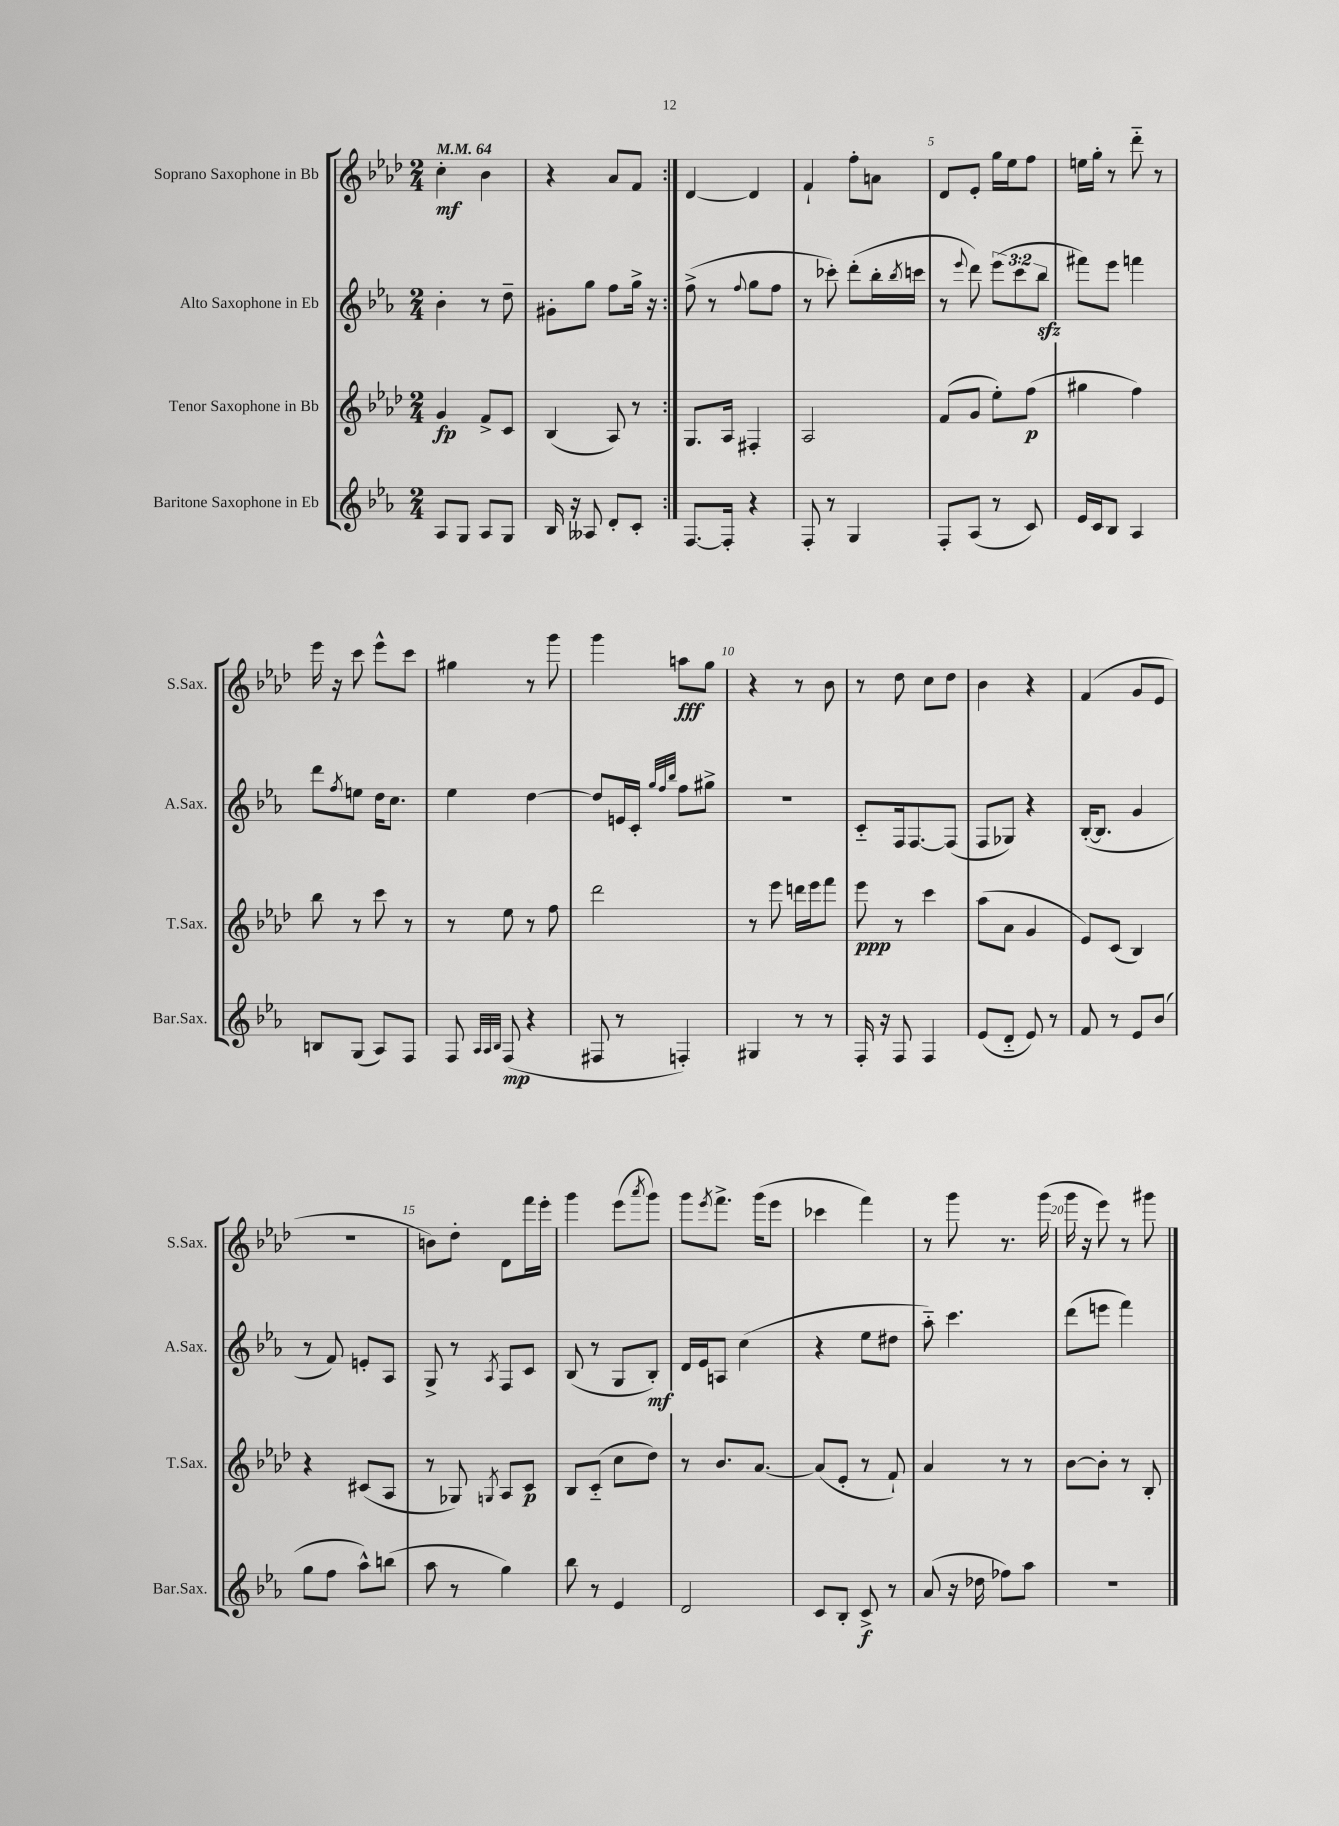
<<
\new StaffGroup <<
\new Staff = "s0" \with { instrumentName = "Soprano Saxophone in Bb" shortInstrumentName = "S.Sax." } {
    \clef treble \key aes \major \numericTimeSignature \time 2/4 \tempo 4 = 64
    \repeat volta 2 { c''4-.\mf bes'4 |
    r4 aes'8 f'8 | }
    des'4~ des'4 |
    f'4-! f''8-. a'8 |
    des'8 ees'8-. g''16 ees''16 f''8 |
    e''16 g''16-. r8 des'''8-_ r8 |
    ees'''16 r16 c'''8 ees'''8-^ c'''8 |
    gis''4 r8 g'''8 |
    g'''4 a''8\fff g''8 |
    r4 r8 bes'8 |
    r8 des''8 c''8 des''8 |
    bes'4 r4 |
    f'4( g'8 ees'8 |
    r2 |
    b'8) des''8-. des'8 f'''16 ees'''16-. |
    g'''4 ees'''8( \acciaccatura { aes'''8 } g'''8) |
    g'''8 \acciaccatura { ees'''8 } f'''8.-> g'''16( ees'''8 |
    ces'''4 f'''4) |
    r8 g'''8 r8. g'''16( |
    g'''16 r16 ees'''8) r8 gis'''8 \bar "|." |
}
\new Staff = "s1" \with { instrumentName = "Alto Saxophone in Eb" shortInstrumentName = "A.Sax." } {
    \clef treble \key ees \major \numericTimeSignature \time 2/4 \override Staff.TupletNumber.text = #tuplet-number::calc-fraction-text
    \repeat volta 2 { bes'4-. r8 d''8-- |
    gis'8-. g''8 f''8 g''16-> r16 | }
    f''8->( r8 \appoggiatura { f''8 } g''8 f''8 |
    r8 ces'''8-.) d'''8-.( bes''16-. \acciaccatura { bes''8 } c'''16 |
    r8 \appoggiatura { ees'''8 } d'''8) \tuplet 3/2 { ees'''8( c'''8 bes''8\sfz } |
    fis'''8) ees'''8 f'''4 |
    d'''8 \acciaccatura { f''8 } e''8 d''16 c''8. |
    ees''4 d''4~ |
    d''8 e'16 c'16-. \grace { g''32 f''32 bes''32 } f''8 gis''8-> |
    R2 |
    c'8-_ f16 f8.~ f8( |
    f8 ges8) r4 |
    bes16~-.( bes8. g'4 |
    r8 f'8) e'8-. aes8 |
    g8-> r8 \acciaccatura { aes8 } f8 c'8 |
    bes8( r8 g8 bes8-.\mf) |
    d'16 ees'16 a8 c''4( |
    r4 ees''8 dis''8 |
    aes''8-_) c'''4. |
    d'''8( e'''8 f'''4) \bar "|." |
}
\new Staff = "s2" \with { instrumentName = "Tenor Saxophone in Bb" shortInstrumentName = "T.Sax." } {
    \clef treble \key aes \major \numericTimeSignature \time 2/4
    \repeat volta 2 { g'4\fp f'8-> c'8 |
    bes4( aes8) r8 | }
    g8. aes16 fis4-. |
    aes2 |
    f'8( g'8 ees''8-.) f''8\p( |
    gis''4 f''4) |
    bes''8 r8 c'''8 r8 |
    r8 ees''8 r8 f''8 |
    des'''2 |
    r8 ees'''8 d'''16 ees'''16 f'''8 |
    ees'''8\ppp r8 c'''4 |
    aes''8( aes'8 g'4 |
    ees'8) c'8( bes4) |
    r4 cis'8( aes8 |
    r8 ges8) \acciaccatura { g8 } aes8 c'8\p |
    bes8 c'8-_( c''8 des''8) |
    r8 bes'8. aes'8.~ |
    aes'8( ees'8-. r8 f'8-!) |
    aes'4 r8 r8 |
    bes'8~ bes'8-. r8 bes8-. \bar "|." |
}
\new Staff = "s3" \with { instrumentName = "Baritone Saxophone in Eb" shortInstrumentName = "Bar.Sax." } {
    \clef treble \key ees \major \numericTimeSignature \time 2/4
    \repeat volta 2 { aes8 g8 aes8 g8 |
    bes16 r16 aeses8 d'8-. c'8-. | }
    f8.~ f16-. r4 |
    f8-. r8 g4 |
    f8-. aes8( r8 c'8) |
    ees'16 c'16 bes8 aes4 |
    b8 g8( aes8) f8 |
    f8 \grace { aes32 aes32 bes32 } f8\mp( r4 |
    fis8 r8 f4-.) |
    gis4 r8 r8 |
    f16-. r16 f8 f4 |
    ees'8( d'8-_ ees'8) r8 |
    f'8 r8 ees'8 bes'8( |
    g''8 f''8 aes''8-^) b''8( |
    aes''8 r8 g''4) |
    bes''8 r8 ees'4 |
    d'2 |
    c'8 bes8-. c'8->\f r8 |
    aes'8( r16 des''16 fes''8) aes''8 |
    r2 \bar "|." |
}
>>
>>
\layout { \context { \Score \override BarNumber.break-visibility = ##(#f #t #t) barNumberVisibility = #(every-nth-bar-number-visible 5) } }
